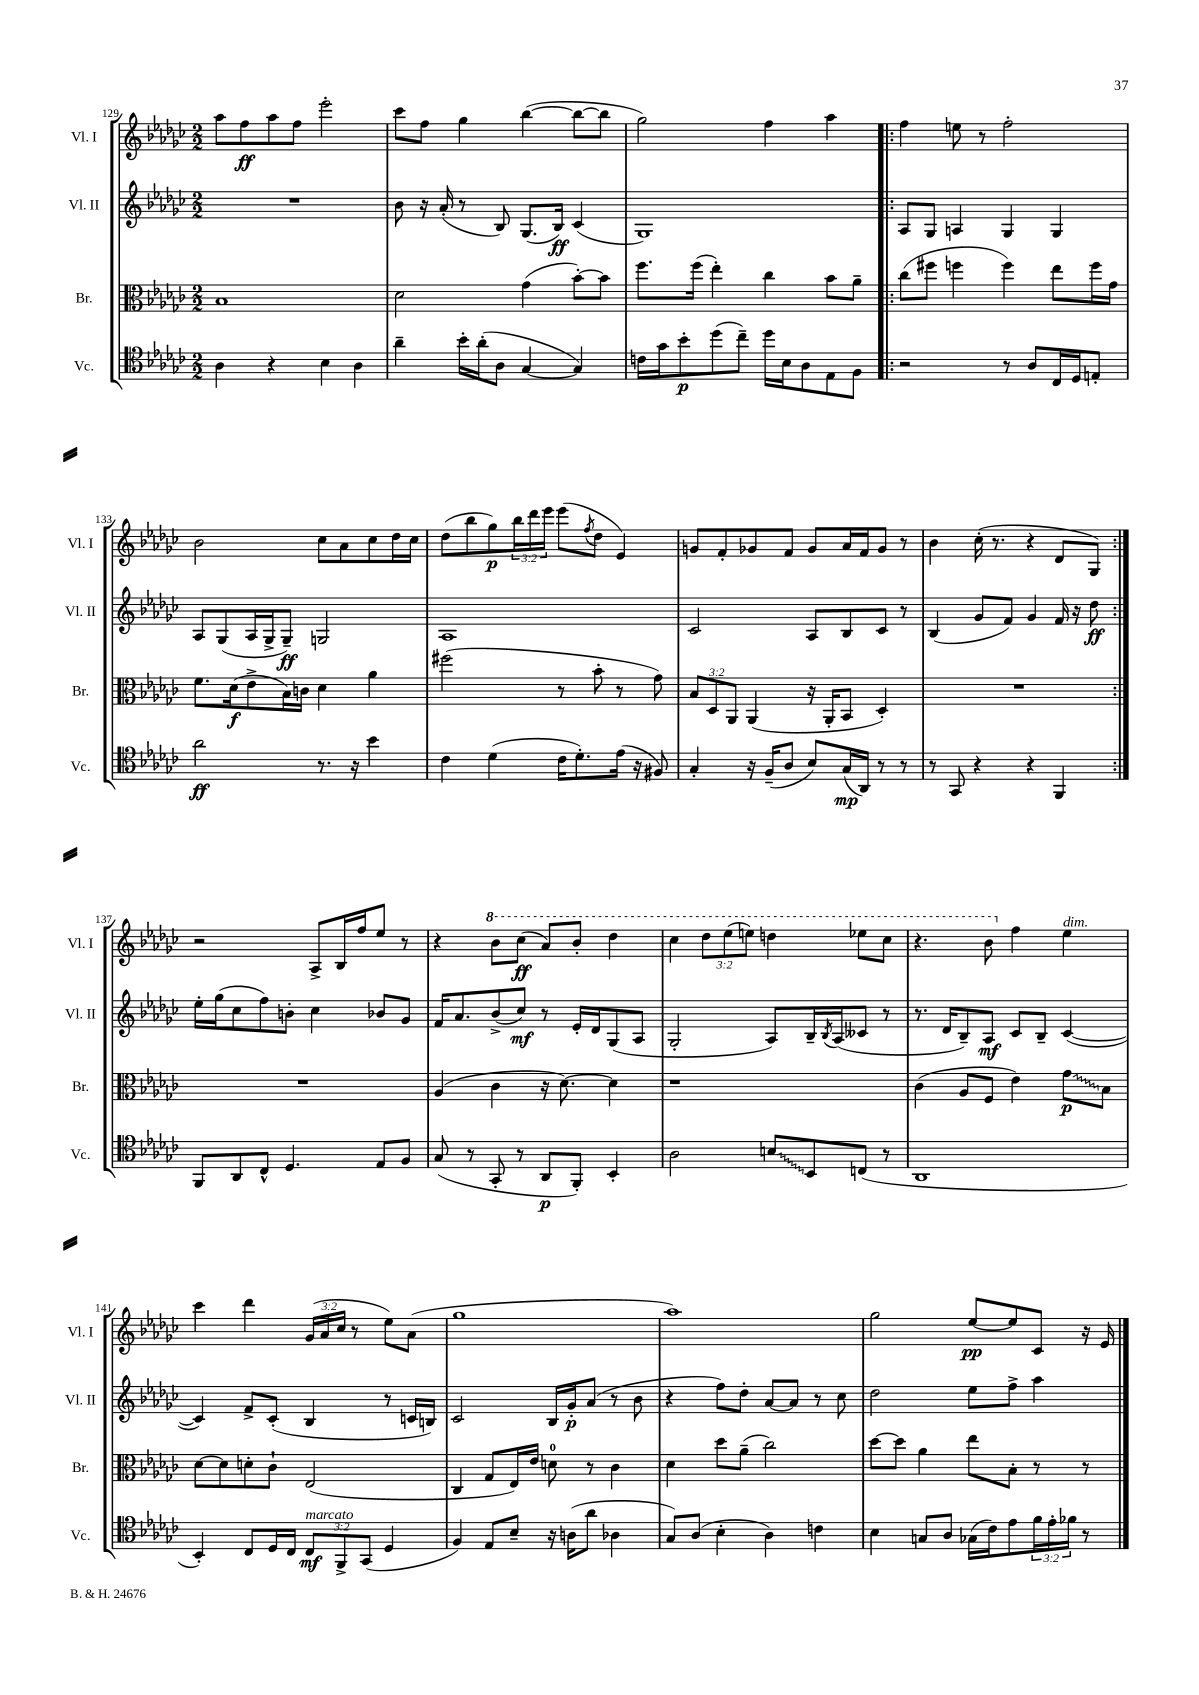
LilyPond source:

<<
\new StaffGroup <<
\new Staff = "s0" \with { instrumentName = "Vl. I" shortInstrumentName = "Vl. I" } {
    \clef treble \key ges \major \numericTimeSignature \time 2/2 \override Staff.TupletNumber.text = #tuplet-number::calc-fraction-text
    aes''8 f''8\ff aes''8 f''8 ees'''2-. |
    ces'''8 f''8 ges''4 bes''4~( bes''8~ bes''8 |
    ges''2) f''4 aes''4 |
    \repeat volta 2 { f''4 e''8 r8 f''2-. |
    bes'2 ces''8 aes'8 ces''8 des''16 ces''16 |
    des''8( bes''8 ges''8\p) \tuplet 3/2 { bes''16 des'''16 ees'''16 } ees'''8( \acciaccatura { f''8 } des''8 ees'4) |
    g'8 f'8-. ges'8 f'8 ges'8 aes'16 f'16 ges'8 r8 |
    bes'4 ces''16-.( r8. r4 des'8 ges8) | }
    r2 aes8-> bes16 f''16 ees''8 r8 |
    r4 \ottava #1 bes''8 ces'''8\ff( aes''8) bes''8-. des'''4 |
    ces'''4 \tuplet 3/2 { des'''8 ees'''8( e'''8) } d'''4 ees'''8 ces'''8 |
    r4. bes''8 \ottava #0 f''4 ees''4^\markup { \italic "dim." } |
    ces'''4 des'''4 \tuplet 3/2 { ges'16( aes'16 ces''16 } r8 ees''8) aes'8( |
    ges''1 |
    aes''1) |
    ges''2 ees''8~\pp ees''8 ces'8 r16 ees'16 \bar "|." |
}
\new Staff = "s1" \with { instrumentName = "Vl. II" shortInstrumentName = "Vl. II" } {
    \clef treble \key ges \major \numericTimeSignature \time 2/2
    R1 |
    bes'8 r16 aes'16-.( r8 bes8) ges8.( bes16\ff) ces'4( |
    ges1) |
    \repeat volta 2 { aes8 ges8 a4 ges4 ges4 |
    aes8 ges8( aes16 ges16-> ges8--\ff) g2 |
    aes1 |
    ces'2 aes8 bes8 ces'8 r8 |
    bes4( ges'8 f'8) ges'4 f'16 r16 des''8\ff | }
    ees''16-. ges''16( ces''8 f''8) b'8-. ces''4 bes'8 ges'8 |
    f'16 aes'8. bes'8->( ces''8\mf) r8 ees'16-. des'16 ges8( aes8 |
    ges2-. aes8) bes16-- \acciaccatura { bes8 } aes16( ceses'8 r8 |
    r8. des'16 bes8--) aes8\mf ces'8 bes8-- ces'4~( |
    ces'4) f'8-> ces'8-.( bes4 r8 c'16 b16) |
    ces'2 bes16 ges'16-.\p aes'8( r8 bes'8 |
    r4 f''8) des''8-. aes'8~ aes'8 r8 ces''8 |
    des''2 ees''8 f''8-> aes''4 \bar "|." |
}
\new Staff = "s2" \with { instrumentName = "Br." shortInstrumentName = "Br." } {
    \clef alto \key ges \major \numericTimeSignature \time 2/2 \override Staff.TupletNumber.text = #tuplet-number::calc-fraction-text
    bes1 |
    des'2 ges'4( bes'8~-.) bes'8 |
    f''8. f''16( ees''4-.) ces''4 bes'8 aes'8-- |
    \repeat volta 2 { ces''8( fis''8 f''4 f''4) ees''8 f''16 ges'16 |
    f'8. des'16\f( ees'8-> bes16) c'16 des'4 aes'4 |
    fis''2( r8 bes'8-. r8 ges'8) |
    \tuplet 3/2 { bes8 des8 aes,8 } aes,4( r16 aes,16-. bes,8 des4-.) |
    R1 | }
    R1 |
    aes4( ces'4 r16 des'8.~) des'4 |
    r1 |
    ces'4( aes8 f8 ees'4) \once \override Glissando.style = #'zigzag ges'8\glissando\p bes8 |
    des'8~ des'8 d'8-. ces'8-! ees2( |
    ces4 ges8 ees16) ees'16 d'8-0 r8 ces'4 |
    des'4 des''8 aes'8--( ces''2) |
    des''8~ des''8 aes'4 ees''8 bes8-. r8 r8 \bar "|." |
}
\new Staff = "s3" \with { instrumentName = "Vc." shortInstrumentName = "Vc." } {
    \clef tenor \key ges \major \numericTimeSignature \time 2/2 \override Staff.TupletNumber.text = #tuplet-number::calc-fraction-text
    aes4 r4 bes4 aes4 |
    aes'4-- bes'16-. aes'16-.( aes8 ges4~ ges4) |
    c'16 ges'16 bes'8-.\p des''8( ces''8--) des''16 bes16 aes8 ees8 f8 |
    \repeat volta 2 { r2 r8 aes8 ces16 des16 e8-. |
    aes'2\ff r8. r16 bes'4 |
    ces'4 des'4( ces'16 des'8.-.) ees'16( r16 fis8) |
    ges4-. r16 f16--( aes8 bes8) ges16\mp( aes,16) r8 r8 |
    r8 ges,8 r4 r4 f,4 | }
    f,8 aes,8 ces8-^ des4. ees8 f8 |
    ges8( r8 ges,8-. r8 aes,8\p f,8-.) bes,4-. |
    aes2 \once \override Glissando.style = #'zigzag b8\glissando bes,8 c8( r8 |
    aes,1 |
    bes,4-.) ces8 des16 ces16 \tuplet 3/2 { ces8\mf^\markup { \italic "marcato" } f,8-> ges,8( } des4 |
    f4) ees8 bes8-- r16 a16( aes'8 aes4 |
    ges8) aes8( bes4-. aes4) c'4 |
    bes4 g8 aes8 ges16( ces'16) ees'8 \tuplet 3/2 { f'16 ees'16-. fes'16 } r8 \bar "|." |
}
>>
>>
\layout { \context { \Score currentBarNumber = #129 } }
